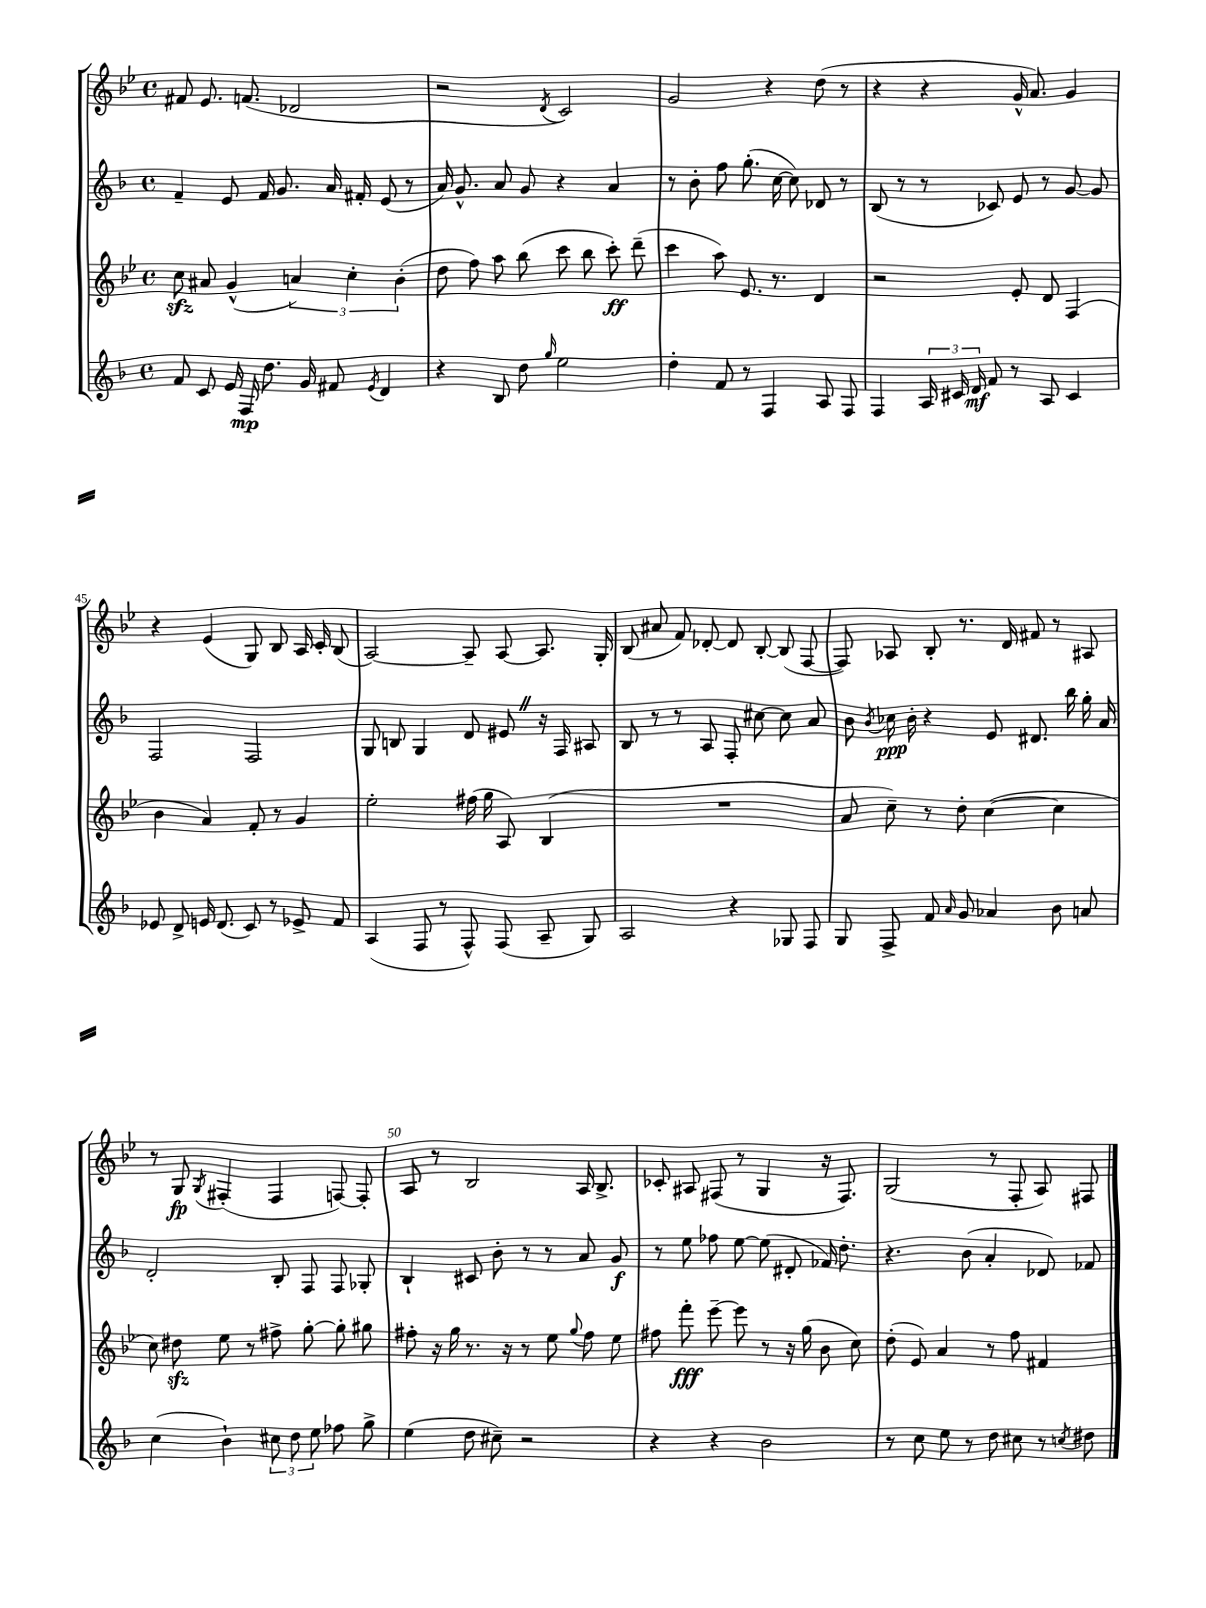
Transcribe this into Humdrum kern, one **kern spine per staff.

**kern	**dynam	**kern	**dynam	**kern	**dynam	**kern	**dynam
*part4	*part4	*part3	*part3	*part2	*part2	*part1	*part1
*staff4	*staff4	*staff3	*staff3	*staff2	*staff2	*staff1	*staff1
*clefG2	*	*clefG2	*	*clefG2	*	*clefG2	*
*k[b-]	*	*k[b-e-]	*	*k[b-]	*	*k[b-e-]	*
*M4/4	*	*M4/4	*	*M4/4	*	*M4/4	*
*met(c)	*	*met(c)	*	*met(c)	*	*met(c)	*
=41	=41	=41	=41	=41	=41	=41	=41
8f/	.	8cczz\	.	4f~/	.	8f#X/	.
8c/	.	8a#X/	.	.	.	8.e-/	.
16e/	.	(4g^^/	.	8e/	.	.	.
16F/	mp	.	.	.	.	(8.fn/	.
8.dd\	.	.	.	16f/	.	.	.
.	.	.	.	8.g/	.	.	.
.	.	6an/)	.	.	.	2d-X/	.
16g/	.	.	.	.	.	.	.
8f#X/	.	.	.	16a/	.	.	.
.	.	6cc'\	.	.	.	.	.
.	.	.	.	16f#X'/	.	.	.
8qe/	.	.	.	.	.	.	.
4d/	.	.	.	(8e/	.	.	.
.	.	(6b-'\	.	.	.	.	.
.	.	.	.	8r	.	.	.
=42	=42	=42	=42	=42	=42	=42	=42
4r	.	8dd\	.	16a/)	.	2r	.
.	.	.	.	8.g^^/	.	.	.
.	.	8ff\)	.	.	.	.	.
8B-/	.	8aa\	.	8a/	.	.	.
8dd\	.	(8bb-\	.	8g/	.	.	.
16qqgg/	.	.	.	.	.	8qd/	.
2ee\	.	8ccc\	.	4r	.	2c/)	.
.	.	8bb-\	.	.	.	.	.
.	.	8ccc'\)	ff	4a/	.	.	.
.	.	(8ddd~\	.	.	.	.	.
=43	=43	=43	=43	=43	=43	=43	=43
4dd'\	.	4ccc\	.	8r	.	2g/	.
.	.	.	.	8b-'\	.	.	.
8f/	.	8aa\)	.	8ff\	.	.	.
8r	.	8.e-/	.	(8.gg'\	.	.	.
4F/	.	.	.	.	.	4r	.
.	.	8.r	.	[16cc\	.	.	.
.	.	.	.	8cc\])	.	.	.
8A/	.	4d/	.	8d-X/	.	(8dd\	.
8F/	.	.	.	8r	.	8r	.
=44	=44	=44	=44	=44	=44	=44	=44
4F/	.	2r	.	(8B-/	.	4r	.
.	.	.	.	8r	.	.	.
24A/	.	.	.	8r	.	4r	.
24c#X/	.	.	.	.	.	.	.
24d/	mf	.	.	.	.	.	.
8f/	.	.	.	8c-X/)	.	.	.
8r	.	8e-'/	.	8e/	.	16g^^/	.
.	.	.	.	.	.	8.a/)	.
8A/	.	8d/	.	8r	.	.	.
4c#/	.	(4F/	.	[8g/	.	4g/	.
.	.	.	.	8g/]	.	.	.
!!LO:LB:g=z
=45	=45	=45	=45	=45	=45	=45	=45
8e-X/	.	4b-\	.	2F/	.	4r	.
8d^/	.	.	.	.	.	.	.
16en/	.	4a/)	.	.	.	(4e-/	.
(8.d/	.	.	.	.	.	.	.
8c/)	.	8f'/	.	2F/	.	8G/)	.
8r	.	8r	.	.	.	8B-/	.
8e-X^/	.	4g/	.	.	.	16A/	.
.	.	.	.	.	.	16c'/	.
8f/	.	.	.	.	.	(8B-/	.
=46	=46	=46	=46	=46	=46	=46	=46
(4A/	.	2ee-'\	.	8G/	.	[2A/)	.
.	.	.	.	8Bn/	.	.	.
8F/	.	.	.	4G/	.	.	.
8r	.	.	.	.	.	.	.
8F^^/)	.	(16ff#X\	.	8d/	.	8A~/]	.
.	.	16gg\	.	.	.	.	.
(8F/	.	8A/)	.	8e#XZ/	.	[8A/	.
8A~/	.	(4B-/	.	16r	.	8.A/]	.
.	.	.	.	16F/	.	.	.
8G/)	.	.	.	8A#X/	.	.	.
.	.	.	.	.	.	16G'/	.
=47	=47	=47	=47	=47	=47	=47	=47
2A/	.	1r	.	8B-/	.	(8B-/	.
.	.	.	.	8r	.	8a#X/	.
.	.	.	.	8r	.	8f/)	.
.	.	.	.	8A/	.	[8d-X'/	.
4r	.	.	.	8F'/	.	8d-/]	.
.	.	.	.	[8cc#X\	.	[8B-'/	.
8G-X/	.	.	.	8cc#\]	.	(8B-/]	.
8F/	.	.	.	8a/	.	[8F/	.
=48	=48	=48	=48	=48	=48	=48	=48
8G/	.	8a/	.	8b-\	.	8F/])	.
.	.	.	.	8qb-/	.	.	.
8F^/	.	8cc~\)	.	16cc-X\	ppp	8A-X/	.
.	.	.	.	16b-'\	.	.	.
8f/	.	8r	.	4r	.	8B-'/	.
16qqa/	.	.	.	.	.	.	.
8g/	.	8dd'\	.	.	.	8.r	.
4a-X/	.	([4cc\	.	8e/	.	.	.
.	.	.	.	.	.	16d/	.
.	.	.	.	8.d#X/	.	8f#X/	.
8b-\	.	4cc\]	.	.	.	8r	.
.	.	.	.	16bb-\	.	.	.
8an/	.	.	.	16gg'\	.	8A#X/	.
.	.	.	.	16a/	.	.	.
!!LO:LB:g=z
=49	=49	=49	=49	=49	=49	=49	=49
(4cc\	.	8cc\)	.	2d'/	.	8r	.
.	.	8dd#Xzz\	.	.	.	8G/	fp
.	.	.	.	.	.	8qG/	.
4b-`\)	.	8ee-\	.	.	.	(4F#X'/	.
.	.	8r	.	.	.	.	.
12cc#X\	.	8ff#X^\	.	8B-'/	.	4F#/	.
12dd\	.	.	.	.	.	.	.
.	.	[8gg'\	.	8F/	.	.	.
12ee\	.	.	.	.	.	.	.
8ff-X\	.	8gg'\]	.	8F/	.	[8Fn/)	.
8gg^\	.	8gg#X\	.	8G-X'/	.	8F'/]	.
=50	=50	=50	=50	=50	=50	=50	=50
(4ee\	.	8ff#X'\	.	4B-`/	.	8A/	.
.	.	16r	.	.	.	8r	.
.	.	16gg\	.	.	.	.	.
8dd\	.	8.r	.	8c#X/	.	2B-/	.
8cc#X~\)	.	.	.	8b-'\	.	.	.
.	.	16r	.	.	.	.	.
2r	.	8r	.	8r	.	.	.
.	.	8ee-\	.	8r	.	.	.
.	.	8qqgg/	.	.	.	.	.
.	.	8ff#\	.	8a/	.	16A/	.
.	.	.	.	.	.	8.B-^/	.
.	.	8ee-\	.	8g/	f	.	.
=51	=51	=51	=51	=51	=51	=51	=51
4r	.	8ff#X\	.	8r	.	8c-X'/	.
.	.	8fff'\	fff	8ee\	.	8A#X/	.
4r	.	[8eee-~\	.	8ff-X\	.	(8F#X/	.
.	.	8eee-\]	.	[8ee\	.	8r	.
2b-\	.	8r	.	(8ee\]	.	4G/	.
.	.	16r	.	8d#X'/	.	.	.
.	.	(16gg\	.	.	.	.	.
.	.	8b-\	.	16f-X/)	.	16r	.
.	.	.	.	8.dd'\	.	8.F#/)	.
.	.	8cc\)	.	.	.	.	.
=52	=52	=52	=52	=52	=52	=52	=52
8r	.	(8dd'\	.	4.r	.	(2G/	.
8cc\	.	8e-/)	.	.	.	.	.
8ee\	.	4a/	.	.	.	.	.
8r	.	.	.	(8b-\	.	.	.
8dd\	.	8r	.	4a'/	.	8r	.
8cc#X\	.	8ff\	.	.	.	8F'/	.
8r	.	4f#X/	.	8d-X/)	.	8A/)	.
8qccn/	.	.	.	.	.	.	.
8dd#X\	.	.	.	8f-X/	.	8F#X/	.
==	==	==	==	==	==	==	==
*-	*-	*-	*-	*-	*-	*-	*-
